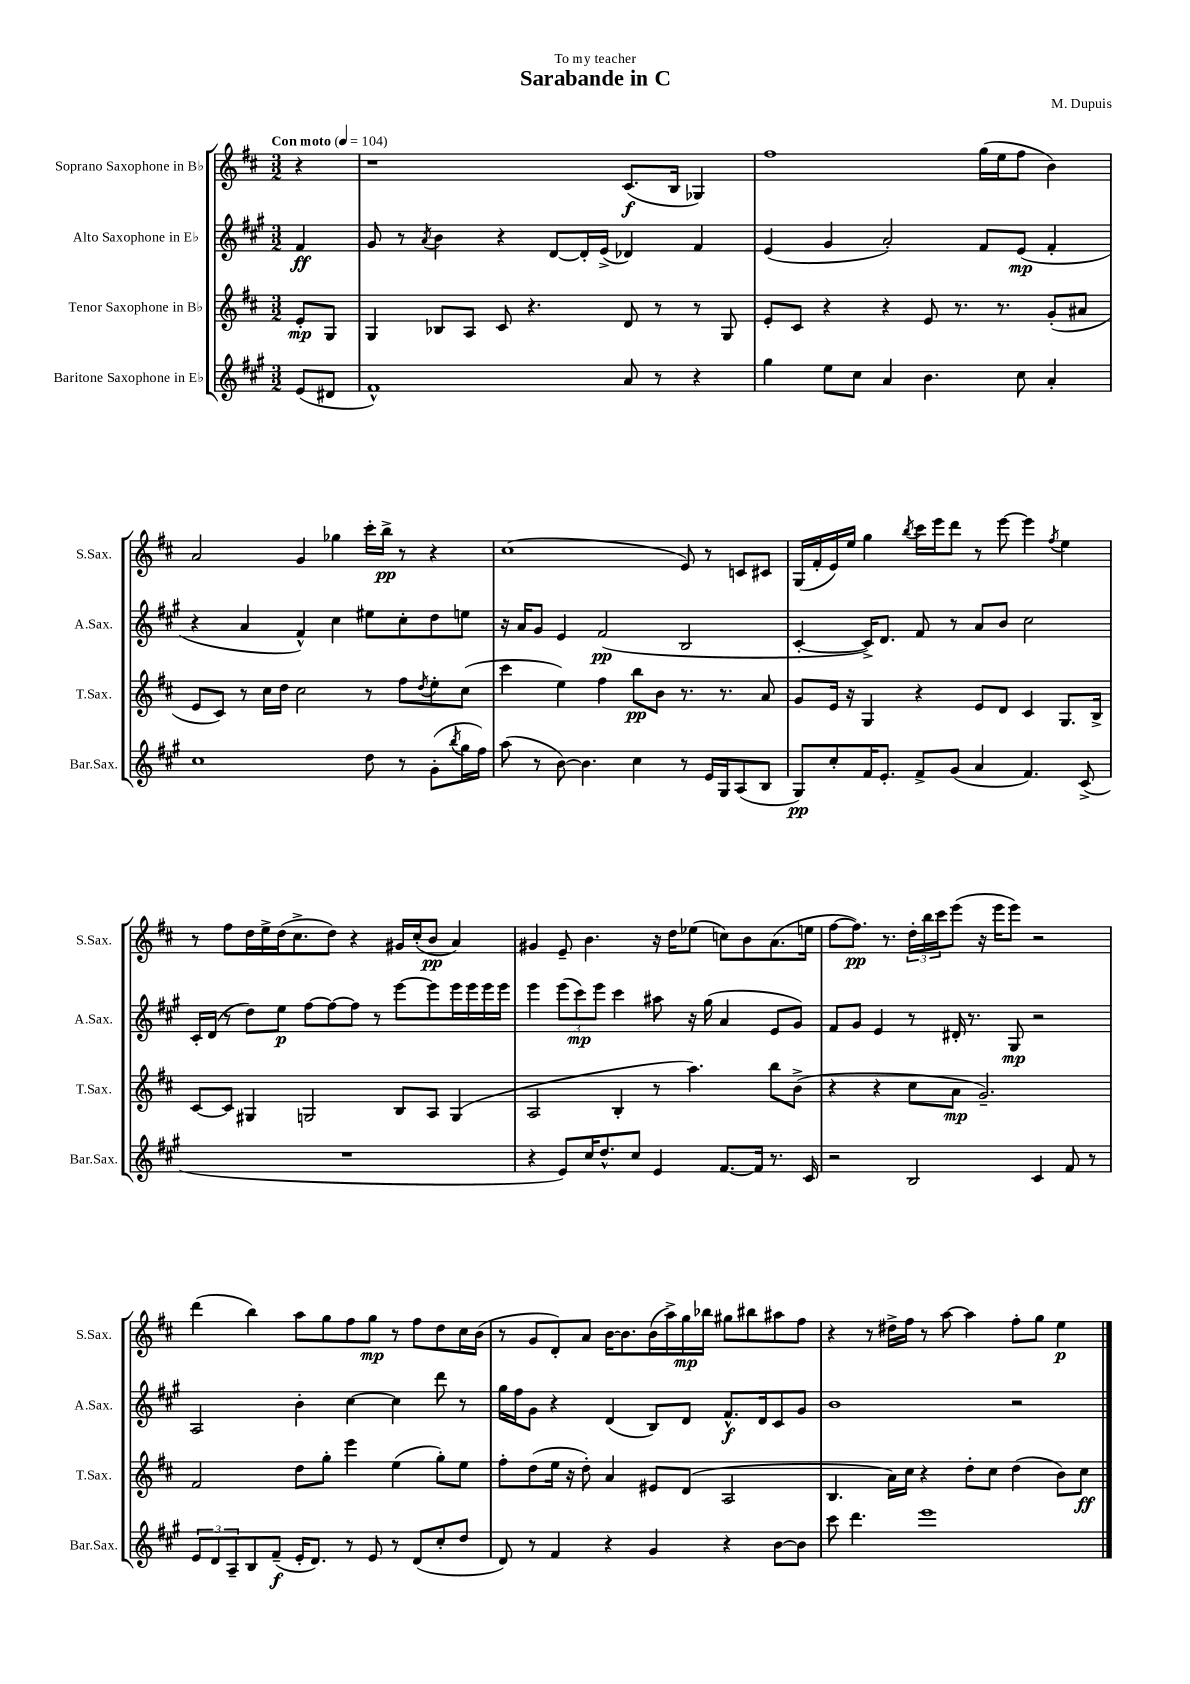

**kern	**dynam	**kern	**dynam	**kern	**dynam	**kern	**dynam
*part4	*part4	*part3	*part3	*part2	*part2	*part1	*part1
*staff4	*staff4	*staff3	*staff3	*staff2	*staff2	*staff1	*staff1
*I"Baritone Saxophone in E♭	*	*I"Tenor Saxophone in B♭	*	*I"Alto Saxophone in E♭	*	*I"Soprano Saxophone in B♭	*
*I'Bar.Sax.	*	*I'T.Sax.	*	*I'A.Sax.	*	*I'S.Sax.	*
*clefG2	*	*clefG2	*	*clefG2	*	*clefG2	*
*k[f#c#g#]	*	*k[f#c#]	*	*k[f#c#g#]	*	*k[f#c#]	*
*M3/2	*	*M3/2	*	*M3/2	*	*M3/2	*
*MM104	*	*MM104	*	*MM104	*	*MM104	*
=	=	=	=	=	=	=	=
!	!	!	!	!	!	!LO:TX:a:B:t=Con moto	!
(8e/L	.	8e'/L	mp	4f#/	ff	4r	.
8d#X/J	.	8G/J	.	.	.	.	.
=1	=1	=1	=1	=1	=1	=1	=1
1f#^^)	.	4G/	.	8g#/	.	1r	.
.	.	.	.	8r	.	.	.
.	.	.	.	8qa/	.	.	.
.	.	8B-X/L	.	4b\	.	.	.
.	.	8A/J	.	.	.	.	.
.	.	8c#/	.	4r	.	.	.
.	.	4.r	.	.	.	.	.
.	.	.	.	[8d/L	.	.	.
.	.	.	.	16d'/L]	.	.	.
.	.	.	.	(16e^/JJ	.	.	.
8a/	.	8d/	.	4d-X/)	.	(8.c#/L	f
8r	.	8r	.	.	.	.	.
.	.	.	.	.	.	16B/Jk	.
4r	.	8r	.	4f#/	.	4G-X/)	.
.	.	8G/	.	.	.	.	.
=2	=2	=2	=2	=2	=2	=2	=2
4gg#\	.	8e'/L	.	(4e/	.	1ff#	.
.	.	8c#/J	.	.	.	.	.
8ee\L	.	4r	.	4g#/	.	.	.
8cc#\J	.	.	.	.	.	.	.
4a/	.	4r	.	2a'/)	.	.	.
4.b\	.	8e/	.	.	.	.	.
.	.	8.r	.	.	.	.	.
.	.	.	.	8f#/L	.	(16gg\LL	.
.	.	8.r	.	.	.	16ee\J	.
8cc#\	.	.	.	(8e/J	mp	8ff#\J	.
4a'/	.	(8g'/L	.	4f#'/	.	4b\)	.
.	.	8a#X/J	.	.	.	.	.
!!LO:LB:g=z
=3	=3	=3	=3	=3	=3	=3	=3
1cc#	.	8e/L	.	4r	.	2a/	.
.	.	8c#/J)	.	.	.	.	.
.	.	8r	.	4a/	.	.	.
.	.	16cc#\LL	.	.	.	.	.
.	.	16dd\JJ	.	.	.	.	.
.	.	2cc#\	.	4f#^^/)	.	4g/	.
.	.	.	.	4cc#\	.	4gg-X\	.
8dd\	.	8r	.	8ee#X\L	.	16ccc#'\LL	.
.	.	.	.	.	.	16bb^\JJ	pp
8r	.	8ff#\L	.	8cc#'\	.	8r	.
.	.	8qdd/	.	.	.	.	.
(8g#'\L	.	8ee'\	.	8dd\	.	4r	.
8qbb/	.	.	.	.	.	.	.
16gg#\L	.	(8cc#\J	.	8een\J	.	.	.
16ff#\JJ)	.	.	.	.	.	.	.
=4	=4	=4	=4	=4	=4	=4	=4
(8aa\	.	4ccc#\	.	16r	.	(1cc#	.
.	.	.	.	16a/KL	.	.	.
8r	.	.	.	8g#/J	.	.	.
[8b\)	.	4ee\)	.	4e/	.	.	.
4.b\]	.	.	.	.	.	.	.
.	.	4ff#\	.	(2f#/	pp	.	.
4cc#\	.	8bb\L	pp	.	.	.	.
.	.	8b\J	.	.	.	.	.
8r	.	8.r	.	2B/	.	8e/)	.
16e/LL	.	.	.	.	.	8r	.
16G#/J	.	8.r	.	.	.	.	.
(8A/	.	.	.	.	.	8cn/L	.
8B/J	.	8a/	.	.	.	8c#X/J	.
=5	=5	=5	=5	=5	=5	=5	=5
8G#/L)	pp	8g/L	.	[4c#'/	.	(16G/LL	.
.	.	.	.	.	.	16f#'/	.
8cc#'/	.	16e/Jk	.	.	.	16e/)	.
.	.	16r	.	.	.	16ee/JJ	.
16f#/K	.	4G/	.	16c#^/KL])	.	4gg\	.
8.e'/J	.	.	.	8.d/J	.	.	.
.	.	.	.	.	.	8qbb/	.
8f#^/L	.	4r	.	8f#/	.	16ccc#\LL	.
.	.	.	.	.	.	16eee\J	.
(8g#/J	.	.	.	8r	.	8ddd\J	.
4a/	.	8e/L	.	8a/L	.	8r	.
.	.	8d/J	.	8b/J	.	[8eee\	.
4.f#/)	.	4c#/	.	2cc#\	.	4eee\]	.
.	.	.	.	.	.	8qff#/	.
.	.	8.G/L	.	.	.	4ee\	.
(8c#^/	.	.	.	.	.	.	.
.	.	16B^/Jk	.	.	.	.	.
!!LO:LB:g=z
=6	=6	=6	=6	=6	=6	=6	=6
1.r	.	[8c#/L	.	16c#'/LL	.	8r	.
.	.	.	.	(16d/JJ	.	.	.
.	.	8c#/J]	.	8r	.	8ff#\L	.
.	.	4G#X/	.	8dd\L)	.	16dd\L	.
.	.	.	.	.	.	16ee^\	.
.	.	.	.	8ee\J	p	(16dd\J	.
.	.	.	.	.	.	8.cc#^\	.
.	.	2Gn/	.	[8ff#\L	.	.	.
.	.	.	.	8ff#\_	.	8dd\J)	.
.	.	.	.	8ff#\J]	.	4r	.
.	.	.	.	8r	.	.	.
.	.	8B/L	.	[8eee\L	.	16g#X/LL	.
.	.	.	.	.	.	(16cc#'/J	.
.	.	8A/J	.	8eee\]	.	8b/J	pp
.	.	(4G/	.	16eee\L	.	4a/)	.
.	.	.	.	16eee\	.	.	.
.	.	.	.	16eee\	.	.	.
.	.	.	.	16eee\JJ	.	.	.
=7	=7	=7	=7	=7	=7	=7	=7
4r	.	2A/	.	4eee\	.	4g#X/	.
8e/L)	.	.	.	(12eee\L	.	8e~/	.
.	.	.	.	12ccc#\)	mp	.	.
16cc#/K	.	.	.	.	.	4.b\	.
.	.	.	.	12eee\J	.	.	.
8.dd^^/	.	.	.	.	.	.	.
.	.	4B'/	.	4ccc#\	.	.	.
8cc#/J	.	.	.	.	.	.	.
4e/	.	8r	.	8aa#X\	.	16r	.
.	.	.	.	.	.	16dd\KL	.
.	.	4.aa\)	.	16r	.	(8ee-X\J	.
.	.	.	.	(16gg#\	.	.	.
[8.f#/L	.	.	.	4a/	.	8ccn\L)	.
.	.	.	.	.	.	8b\	.
16f#/Jk]	.	.	.	.	.	.	.
8.r	.	8bb\L	.	8e/L	.	(8.a\	.
.	.	(8b^\J	.	8g#/J)	.	.	.
16c#/	.	.	.	.	.	16een\Jk	.
=8	=8	=8	=8	=8	=8	=8	=8
2r	.	4r	.	8f#/L	.	[8ff#\L	.
.	.	.	.	8g#/J	.	8.ff#\J])	pp
.	.	4r	.	4e/	.	.	.
.	.	.	.	.	.	8.r	.
2B/	.	8cc#\L	.	8r	.	24dd'\LL	.
.	.	.	.	.	.	24bb\	.
.	.	.	.	.	.	24ccc#\J	.
.	.	8a\J	mp	16d#X'/	.	(8eee\J	.
.	.	.	.	8.r	.	.	.
.	.	2.g~/)	.	.	.	16r	.
.	.	.	.	.	.	16eee\KL	.
.	.	.	.	8G#/	mp	8eee\J)	.
4c#/	.	.	.	2r	.	2r	.
8f#/	.	.	.	.	.	.	.
8r	.	.	.	.	.	.	.
!!LO:LB:g=z
=9	=9	=9	=9	=9	=9	=9	=9
12e/L	.	2f#/	.	2A/	.	(4ddd\	.
12d/	.	.	.	.	.	.	.
12A~/	.	.	.	.	.	.	.
8B/	.	.	.	.	.	4bb\)	.
(8f#~/J	f	.	.	.	.	.	.
16e'/KL	.	8dd\L	.	4b'\	.	8aa\L	.
8.d/J)	.	.	.	.	.	.	.
.	.	8gg'\J	.	.	.	8gg\	.
8r	.	4eee\	.	[4cc#\	.	8ff#\	.
8e/	.	.	.	.	.	8gg\J	mp
8r	.	(4ee\	.	4cc#\]	.	8r	.
(8d/L	.	.	.	.	.	8ff#\L	.
8cc#'/	.	8gg'\L)	.	8ddd\	.	8dd\	.
8dd/J	.	8ee\J	.	8r	.	16cc#\L	.
.	.	.	.	.	.	(16b\JJ	.
=10	=10	=10	=10	=10	=10	=10	=10
8d/)	.	8ff#'\L	.	16gg#\LL	.	8r	.
.	.	.	.	16ff#\J	.	.	.
8r	.	(8dd\	.	8g#\J	.	8g/L	.
4f#/	.	16ee\Jk	.	4r	.	8d'/)	.
.	.	16r	.	.	.	.	.
.	.	8dd'\)	.	.	.	8a/J	.
4r	.	4a/	.	(4d/	.	[16b\KL	.
.	.	.	.	.	.	8.b\]	.
4g#/	.	8e#X/L	.	8B/L)	.	(16b\L	.
.	.	.	.	.	.	16aa^\)	.
.	.	(8d/J	.	8d/J	.	16gg\	mp
.	.	.	.	.	.	16bb-X\JJ	.
4r	.	2A/	.	8.f#^^/L	f	8gg#X\L	.
.	.	.	.	.	.	8bb#X\	.
.	.	.	.	16d/k	.	.	.
[8b\L	.	.	.	8c#/	.	8aa#X\	.
8b\J]	.	.	.	8g#/J	.	8ff#\J	.
=11	=11	=11	=11	=11	=11	=11	=11
8ccc#\	.	4.B/	.	1b	.	4r	.
4.ddd\	.	.	.	.	.	.	.
.	.	.	.	.	.	8r	.
.	.	16a\LL)	.	.	.	16dd#X^\LL	.
.	.	16cc#\JJ	.	.	.	16ff#\JJ	.
1eee	.	4r	.	.	.	8r	.
.	.	.	.	.	.	[8aa\	.
.	.	8dd'\L	.	.	.	4aa\]	.
.	.	8cc#\J	.	.	.	.	.
.	.	(4dd\	.	2r	.	8ff#'\L	.
.	.	.	.	.	.	8gg\J	.
.	.	8b\L)	.	.	.	4ee\	p
.	.	8cc#\J	ff	.	.	.	.
==	==	==	==	==	==	==	==
*-	*-	*-	*-	*-	*-	*-	*-
